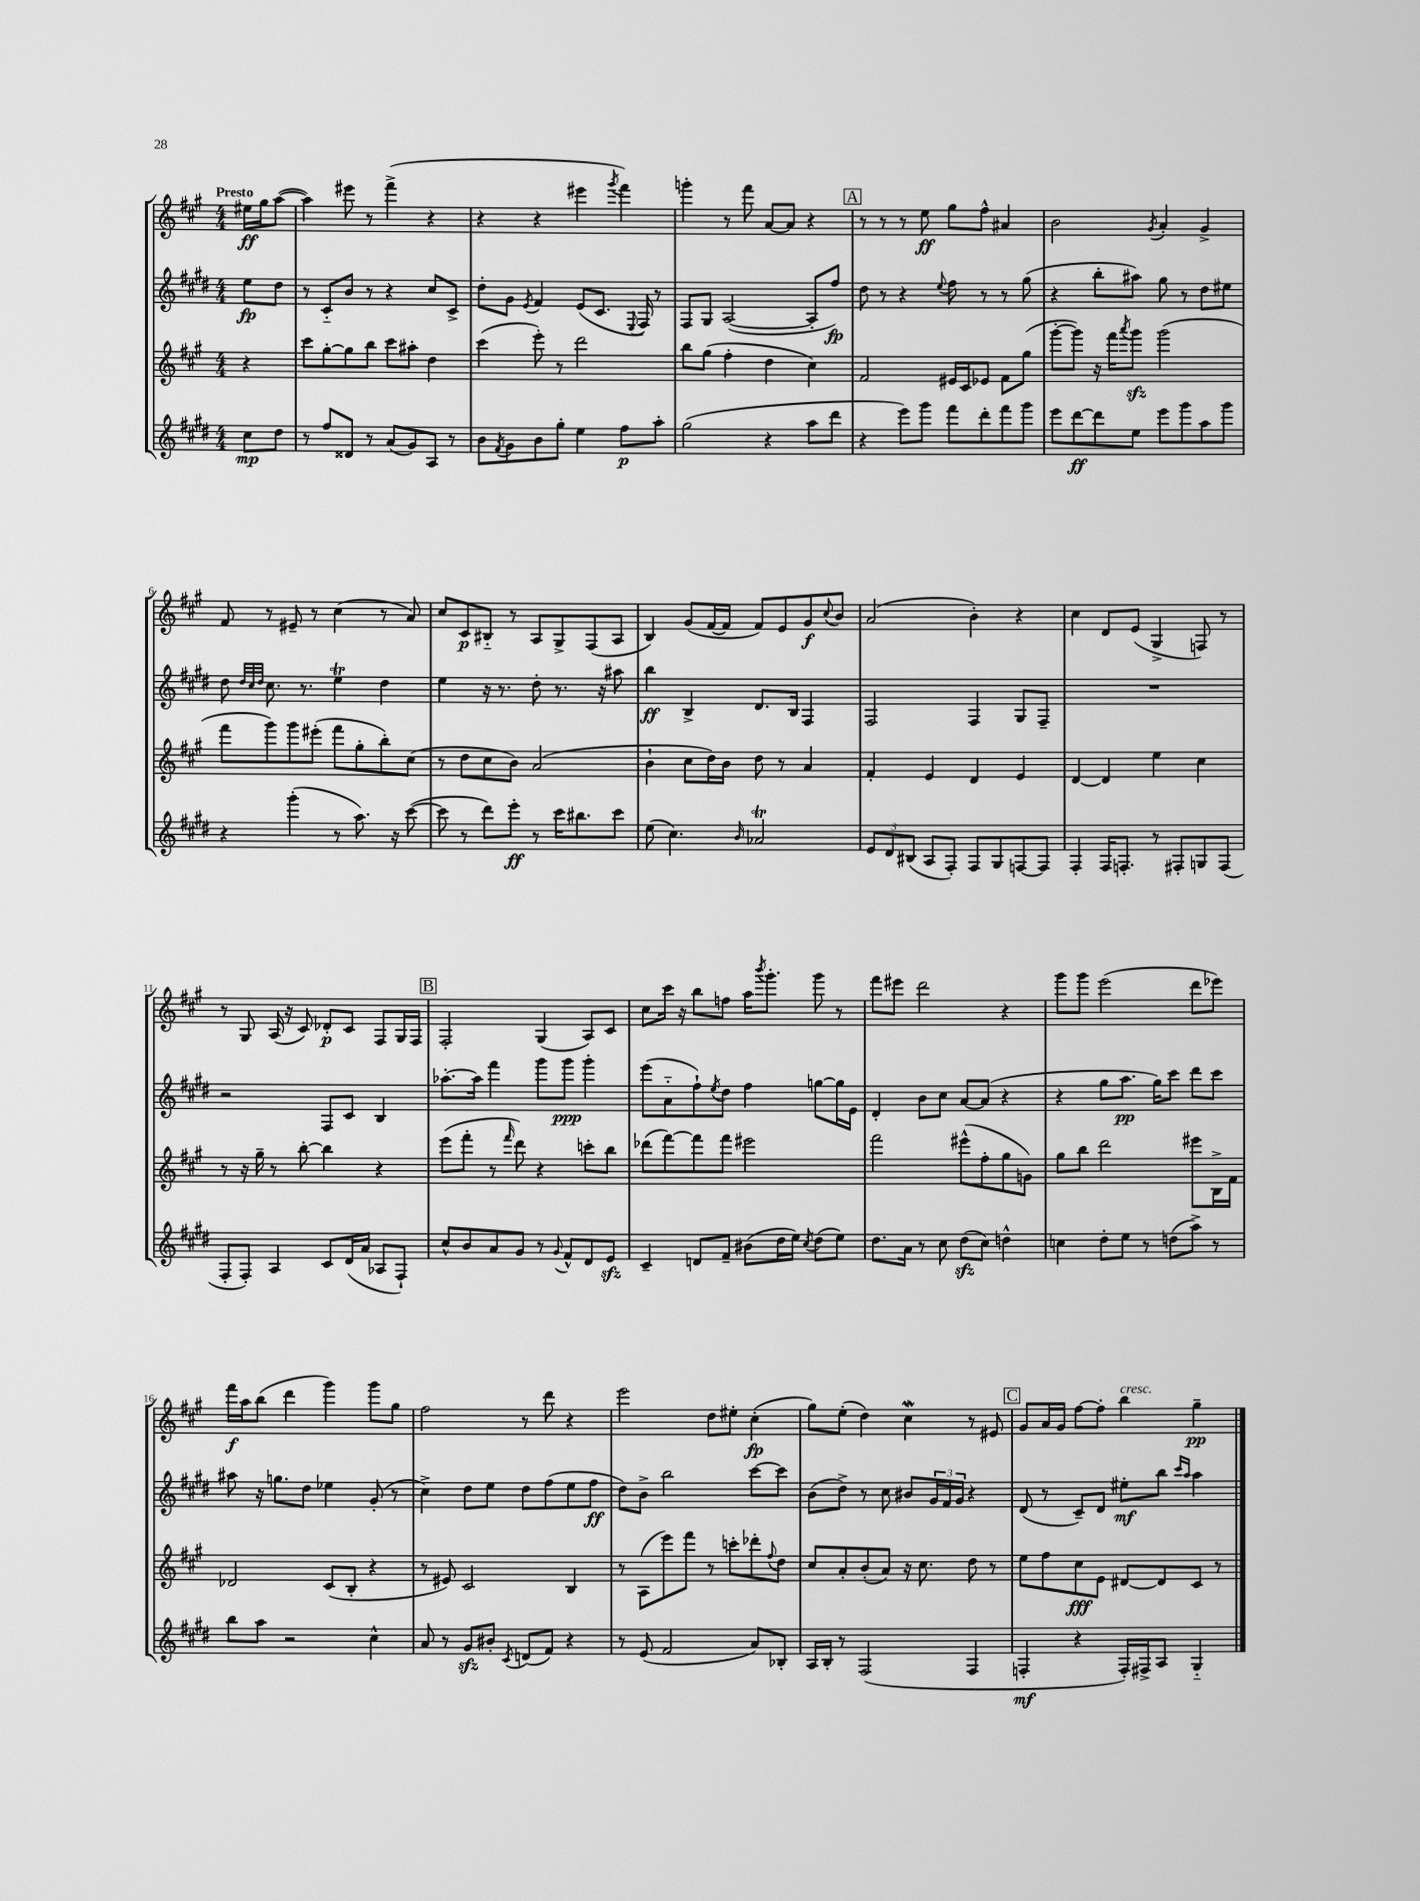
<<
\new StaffGroup <<
\new Staff = "s0" {
    \clef treble \key a \major \numericTimeSignature \time 4/4 \partial 4 \tempo "Presto"
    eis''16\ff gis''16 a''8~( |
    a''4) eis'''8 r8 fis'''4->( r4 |
    r4 r4 eis'''4 \acciaccatura { gis'''8 } fis'''4) |
    g'''4-. r8 fis'''8 a'8~ a'8 r4 |
    \mark \markup { \box "A" } r8 r8 r8 e''8\ff gis''8 fis''8-^ ais'4 |
    b'2 \acciaccatura { gis'8 } a'4-. gis'4-> |
    fis'8 r8 eis'8-- r8 cis''4( r8 a'8) |
    cis''8 cis'8\p bis8-_ r8 a8 gis8-> fis8( a8 |
    b4) gis'8( fis'16~ fis'16 fis'8) e'8 gis'8\f \appoggiatura { cis''8 } b'8 |
    a'2( b'4-.) r4 |
    cis''4 d'8 e'8( gis4-> f8) r8 |
    r8 gis8 a16( r16 cis'8) des'8-.\p cis'8 fis8 gis16 fis16 |
    \mark \markup { \box "B" } fis2-. gis4( a8) cis'8 |
    cis''8 cis'''16 r16 b''8 f''8 a''16 \acciaccatura { b'''8 } gis'''8.-. gis'''8 r8 |
    fis'''8 eis'''8 d'''2 r4 |
    gis'''8 gis'''8 e'''2( d'''8 ees'''8) |
    fis'''16\f a''16 b''8( d'''4 gis'''4) gis'''8 gis''8 |
    fis''2 r8 d'''8 r4 |
    e'''2 d''8 eis''8-. cis''4-.\fp( |
    gis''8) e''8-.( d''4) cis''4\mordent r8 eis'8 |
    \mark \markup { \box "C" } gis'8 a'16 gis'16 fis''8~ fis''8-. b''4^\markup { \italic "cresc." } gis''4--\pp \bar "|." |
}
\new Staff = "s1" {
    \clef treble \key e \major \numericTimeSignature \time 4/4 \partial 4
    e''8\fp dis''8 |
    r8 cis'8-_ b'8 r8 r4 cis''8 cis'8-> |
    dis''8-. gis'8 \acciaccatura { e'8 } fis'4 e'8( cis'8. \appoggiatura { e8 } fis16) r8 |
    fis8 gis8 a2~( a8-. fis''8\fp) |
    \mark \markup { \box "A" } dis''8 r8 r4 \appoggiatura { e''8 } fis''8 r8 r8 gis''8( |
    r4 b''8-. ais''8) gis''8 r8 dis''8 eis''8 |
    dis''8 \grace { dis''32 cis''32 dis''32 } cis''8. r8. e''4\trill dis''4 |
    e''4 r16 r8. dis''8-. r8. r16 ais''8 |
    b''4\ff b4-> dis'8. b16 fis4 |
    fis2 fis4 gis8 fis8-- |
    R1 |
    r2 fis8 cis'8 b4 |
    \mark \markup { \box "B" } aes''8.~-. aes''16 fis'''4 gis'''8 gis'''8\ppp gis'''4-. |
    e'''8( a'8-_ fis''8-!) \acciaccatura { e''8 } dis''8 fis''4 g''8~ g''16 e'16 |
    dis'4-. b'8 cis''8 a'8~ a'8( r4 |
    r4 gis''8 a''8.\pp gis''16) cis'''8 dis'''8 cis'''8 |
    ais''8 r16 g''8. dis''8 ees''4 gis'8-.( r8 |
    cis''4->) dis''8 e''8 dis''8 fis''8( e''8 fis''8\ff |
    dis''8) b'8-> b''2 cis'''8~ cis'''8 |
    b'8( dis''8->) r8 cis''8 bis'8 \tuplet 3/2 { gis'16 fis'16 gis'16 } r4 |
    \mark \markup { \box "C" } dis'8( r8 cis'8--) dis'8 eis''8-.\mf b''8 \grace { cis'''16 a''16 } a''4 \bar "|." |
}
\new Staff = "s2" {
    \clef treble \key a \major \numericTimeSignature \time 4/4 \partial 4
    r4 |
    cis'''8 gis''8~-. gis''8 b''8 cis'''8 ais''8-. d''4 |
    cis'''4( e'''8-.) r8 d'''2 |
    b''8 gis''8( fis''4-. d''4 cis''4) |
    \mark \markup { \box "A" } fis'2 eis'16 cis'16 ees'8 fis'8 gis''8( |
    gis'''8~-. gis'''8) r16 fis'''16 \acciaccatura { a'''8 } gis'''8\sfz gis'''2( |
    fis'''8 gis'''8) gis'''8 eis'''8-.( fis'''8 gis''8-. b''8-.) cis''8( |
    r8 d''8 cis''8 b'8) a'2( |
    b'4-! cis''8 d''16) b'16 d''8 r8 a'4 |
    fis'4-. e'4 d'4 e'4 |
    d'4~ d'4 e''4 cis''4 |
    r8 r16 gis''16-- r8 b''8~-. b''4 r4 |
    \mark \markup { \box "B" } e'''8( fis'''8-. r8 \grace { fis'''16 } d'''8) r4 c'''8-. b''8 |
    des'''8( fis'''8~) fis'''8 fis'''8 eis'''2 |
    fis'''2 eis'''8-^( fis''8-. gis''8 g'8) |
    gis''8 b''8 d'''2 eis'''8 b16-> fis'16 |
    des'2 cis'8( b8-. r4 |
    r8 eis'8) cis'2 b4 |
    r8 a8( e'''8) fis'''8 r8 c'''8-. des'''8-. \appoggiatura { fis''8 } d''8 |
    cis''8 a'8-. b'8-.( a'8) r16 cis''8. d''8 r8 |
    \mark \markup { \box "C" } e''8 fis''8 cis''8\fff e'8 dis'8~ dis'8 cis'8 r8 \bar "|." |
}
\new Staff = "s3" {
    \clef treble \key e \major \numericTimeSignature \time 4/4 \partial 4
    cis''8\mp dis''8 |
    r8 fis''8 disis'8 r8 a'8( gis'8) a8 r8 |
    b'8 \acciaccatura { fis'8 } gis'8 b'8 gis''8-. e''4 fis''8\p a''8-. |
    gis''2( r4 a''8 dis'''8 |
    \mark \markup { \box "A" } r4 e'''8) gis'''8 fis'''8 dis'''8-. fis'''8 gis'''8 |
    e'''8 dis'''8~\ff dis'''8 e''8 e'''8 gis'''8 a''8 gis'''8 |
    r4 gis'''4-.( r8 a''8.) r16 cis'''8~( |
    cis'''8 r8 dis'''8) e'''8-.\ff r8 cis'''16 bis''8. cis'''8 |
    e''8( cis''4.) \grace { b'16 } aes'2\trill |
    \tuplet 3/2 { e'8 dis'8 bis8( } a8 fis8-.) fis8 gis8 f8~ f8 |
    fis4-. fis16 f8.-. r8 fis8-. g8 fis8( |
    fis8-. fis8-.) a4 cis'8 dis'16( a'16 aes8 fis8-!) |
    \mark \markup { \box "B" } cis''8-^ b'8 a'8 gis'8 r8 \appoggiatura { gis'8 } fis'8-^ dis'8 e'8\sfz |
    cis'4-- d'8 fis'8-- bis'8( dis''16 e''16) \acciaccatura { cis''8 } dis''8( e''8) |
    dis''8. a'16 r8 cis''8 dis''8\sfz( cis''8) d''4-^ |
    c''4 dis''8-. e''8 r8 d''8( a''8->) r8 |
    b''8 a''8 r2 cis''4-^ |
    a'8 r8 gis'8\sfz bis'8-. \acciaccatura { cis'8 } d'8( fis'8) r4 |
    r8 e'8( fis'2 a'8) bes8-. |
    a16 b16-. r8 fis2( fis4 |
    \mark \markup { \box "C" } f4-.\mf r4 f16-.) fis16-> a8 gis4-_ \bar "|." |
}
>>
>>
